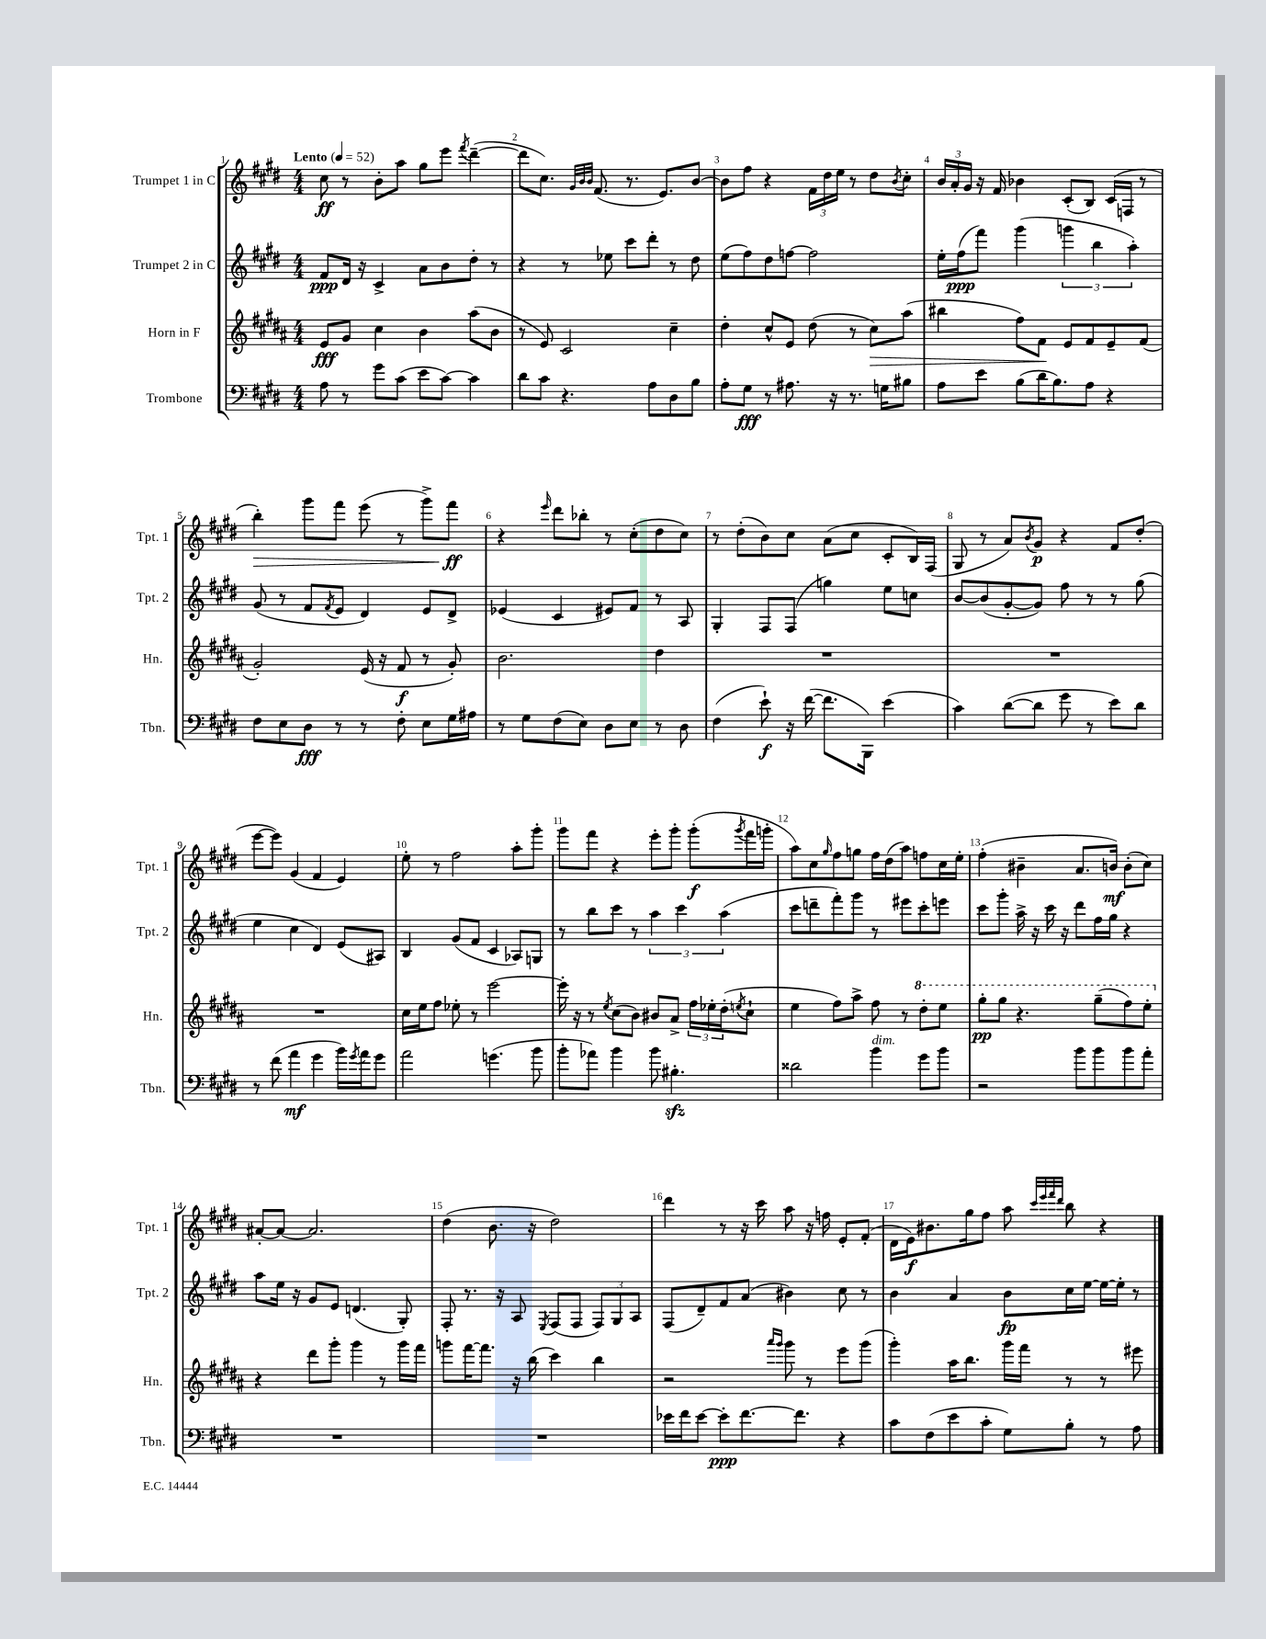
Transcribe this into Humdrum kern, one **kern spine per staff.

**kern	**kern	**kern	**kern
*staff4	*staff3	*staff2	*staff1
*clefF4	*clefG2	*clefG2	*clefG2
*k[f#c#g#d#]	*k[f#c#g#d#a#]	*k[f#c#g#d#]	*k[f#c#g#d#]
*M4/4	*M4/4	*M4/4	*M4/4
*MM52	*MM52	*MM52	*MM52
8A	8e	8f#	8cc#
8r	8g#	16d#	8r
.	.	16r	.
8g#	4cc#	4c#^	8b'
(8c#	.	.	8aa
8e	4b	8a	8gg#
[8c#)	.	8b	8eee
.	.	.	8qfff#
4c#]	(8aa#	8dd#'	([4ddd#~
.	8b	8r	.
=	=	=	=
8d#	8r	4r	8ddd#]
8c#	8e)	.	8.cc#)
4.r	2c#	8r	.
.	.	.	32qqg#
.	.	.	32qqb
.	.	.	32qqb
.	.	.	(8.f#
.	.	8ee-	.
.	.	8ccc#	8.r
8A	.	8ddd#'	.
.	.	.	8.e)
8D#	4cc#~	8r	.
8B	.	8dd#	[8b
=	=	=	=
8A'	4dd#'	(8ee	8b]
8G#	.	8ff#)	8ff#
8r	8cc#^^	8dd#	4r
8.A#	8e	[8ff	.
.	(8dd#	2ff]	24f#
.	.	.	24dd#
16r	.	.	.
.	.	.	24ee
8.r	8r	.	8r
.	8cc#)	.	8dd#
16G	.	.	.
.	.	.	8qb
8B#	(8aa#	.	8cc#'
=	=	=	=
8A	4bb#	16ee'	24b
.	.	.	24a'
.	.	(16ff#	.
.	.	.	24g#
8e	.	8fff#)	16r
.	.	.	16f#
(8B	8ff#)	(4ggg#	4b-
16d#	8f#	.	.
8.B)	.	.	.
.	8e	6ggg	(8c#'
8A	8f#	.	8B)
.	.	6bb	.
4r	8e~	.	(16c#
.	.	.	16F
.	.	6aa')	.
.	(8f#	.	8r
=	=	=	=
8F#	2g#')	(8g#	4bb')
8E	.	8r	.
8D#	.	8f#	8ggg#
.	.	8qf#	.
8r	.	8e	8fff#
8r	(16e	4d#)	(8eee
.	16r	.	.
8F#'	8f#	.	8r
8E	8r	8e	8ggg#^)
16G#	8g#')	8d#^	8fff#
16A#	.	.	.
=	=	=	=
8r	2.b	(4e-	4r
8G#	.	.	.
.	.	.	16qqeee
(8F#	.	4c#	8ddd#
8E)	.	.	8bb-'
8D#	.	8e#)	8r
8E	.	8f#	(8cc#'
8r	4dd#	8r	8dd#
8D#	.	8A	8cc#)
=	=	=	=
(4F#	1r	4G#'	8r
.	.	.	(8dd#'
8e`)	.	8F#	8b)
16r	.	(8F#	8cc#
([16f#	.	.	.
8.f#]	.	4gg)	(8a
.	.	.	8cc#
16BBB)	.	.	.
(4e	.	8ee	8c#'
.	.	8cc	16B)
.	.	.	(16F#
=	=	=	=
4c#)	1r	[8b	8G#
.	.	(8b]	8r
([8d#	.	[8g#'	8a)
.	.	.	8qb
8d#]	.	8g#])	8g#
8g#	.	8ff#	4r
8r	.	8r	.
8e)	.	8r	8f#
8d#	.	(8gg#	(8dd#'
=	=	=	=
8r	1r	4ee	[8eee
(8f#	.	.	8eee])
4a	.	4cc#	(4g#
4g#	.	4d#)	4f#
16b)	.	(8e	4e)
8qg#	.	.	.
16a	.	.	.
8g#	.	8A#)	.
=	=	=	=
2a	16cc#	4B	8ee'
.	16ee	.	.
.	8ff#	.	8r
.	8ee-'	(8g#	2ff#
.	8r	8f#	.
(4.g	[2eee	4c#	.
.	.	8A-)	8aa'
8b	.	8G	8ggg#'
=	=	=	=
8b'	16eee']	8r	8ggg#
.	16r	.	.
8a-)	8r	8bb	8fff#
.	8qee	.	.
4b	(8cc#	8ccc#	4r
.	8b)	8r	.
8b	8b#	6aa	8eee'
4.B#'	8a#^	.	8ggg#'
.	.	6ccc#	.
.	24ff#	.	(8ggg#'
.	24ee-'	.	.
.	(24dd#'	(6aa	.
.	8qee	.	8qggg#
.	8cc#`	.	16fff#
.	.	.	16ggg'
=	=	=	=
2d##	4ee	8ccc#	8aa)
.	.	8ddd~	8cc#
.	.	.	16qqgg#
.	8ff#)	8fff#')	8ff#
.	8aa#^	8ggg#	8gg
4b	8ff#	8r	16ff#
.	.	.	(16dd#
.	8r	8eee#	8aa)
8g#	8ddd#'	8ccc#'	8ff
8b	8eee	8eee	16cc#
.	.	.	16ee'
=	=	=	=
2r	8ggg#'	8ccc#	(4ff#'
.	8ggg#	8ggg#'	.
.	4.r	16aa^	4b#~
.	.	16r	.
.	.	16ccc#	.
.	.	16r	.
8b	.	8ddd#	8.a
8b	(8ggg#~	16ff#	.
.	.	16gg#	16b)
8b	8fff#)	4r	(8b'
8a'	8eee'	.	8cc#)
=	=	=	=
1r	4r	8aa	[8a#'
.	.	16ee	8a#_
.	.	16r	.
.	8ddd#	8g#	2.a#]
.	8ggg#'	8e	.
.	4ggg#	(4.d	.
.	8r	.	.
.	16ggg#	8G#')	.
.	16fff#	.	.
=	=	=	=
1r	8ggg	8F#'	(4dd#
.	[16fff#	8.r	.
.	8.fff#]	.	.
.	.	.	8.b
.	.	16r	.
.	16r	8A	.
.	(16bb	.	16r
.	.	8qE	.
.	4ccc#)	(8F#	2dd#)
.	.	8F#	.
.	4bb	12F#)	.
.	.	12G#	.
.	.	12A	.
=	=	=	=
16e-	2r	(8F#	4ddd#
16f#	.	.	.
[8e-	.	8d#~)	.
8e-']	.	8f#	8r
[8.f#	.	(8a	16r
.	.	.	16ccc#
.	16qqaaa#	.	.
.	16qqggg#	.	.
.	8ggg#	4b#)	8aa
8.f#]	.	.	.
.	8r	.	16r
.	.	.	16ff
4r	8eee	8cc#	8e'
.	(8ggg#	8r	(8f#'
=	=	=	=
8c#	4ggg#')	4b	16d#
.	.	.	16e)
(8F#	.	.	8.b#
8e	16aa#	4a	.
.	8.bb	.	16gg#
8c#'	.	.	8ff#
8G#)	16ggg#	8b	8aa
.	16fff#	.	.
.	.	.	32qqccc#
.	.	.	32qqeee
.	.	.	32qqfff#
.	.	.	32qqddd#
8B'	8r	16cc#	8bb
.	.	[16ee	.
8r	8r	16ee_	4r
.	.	16ee']	.
8A	8eee#	8r	.
==	==	==	==
*-	*-	*-	*-
